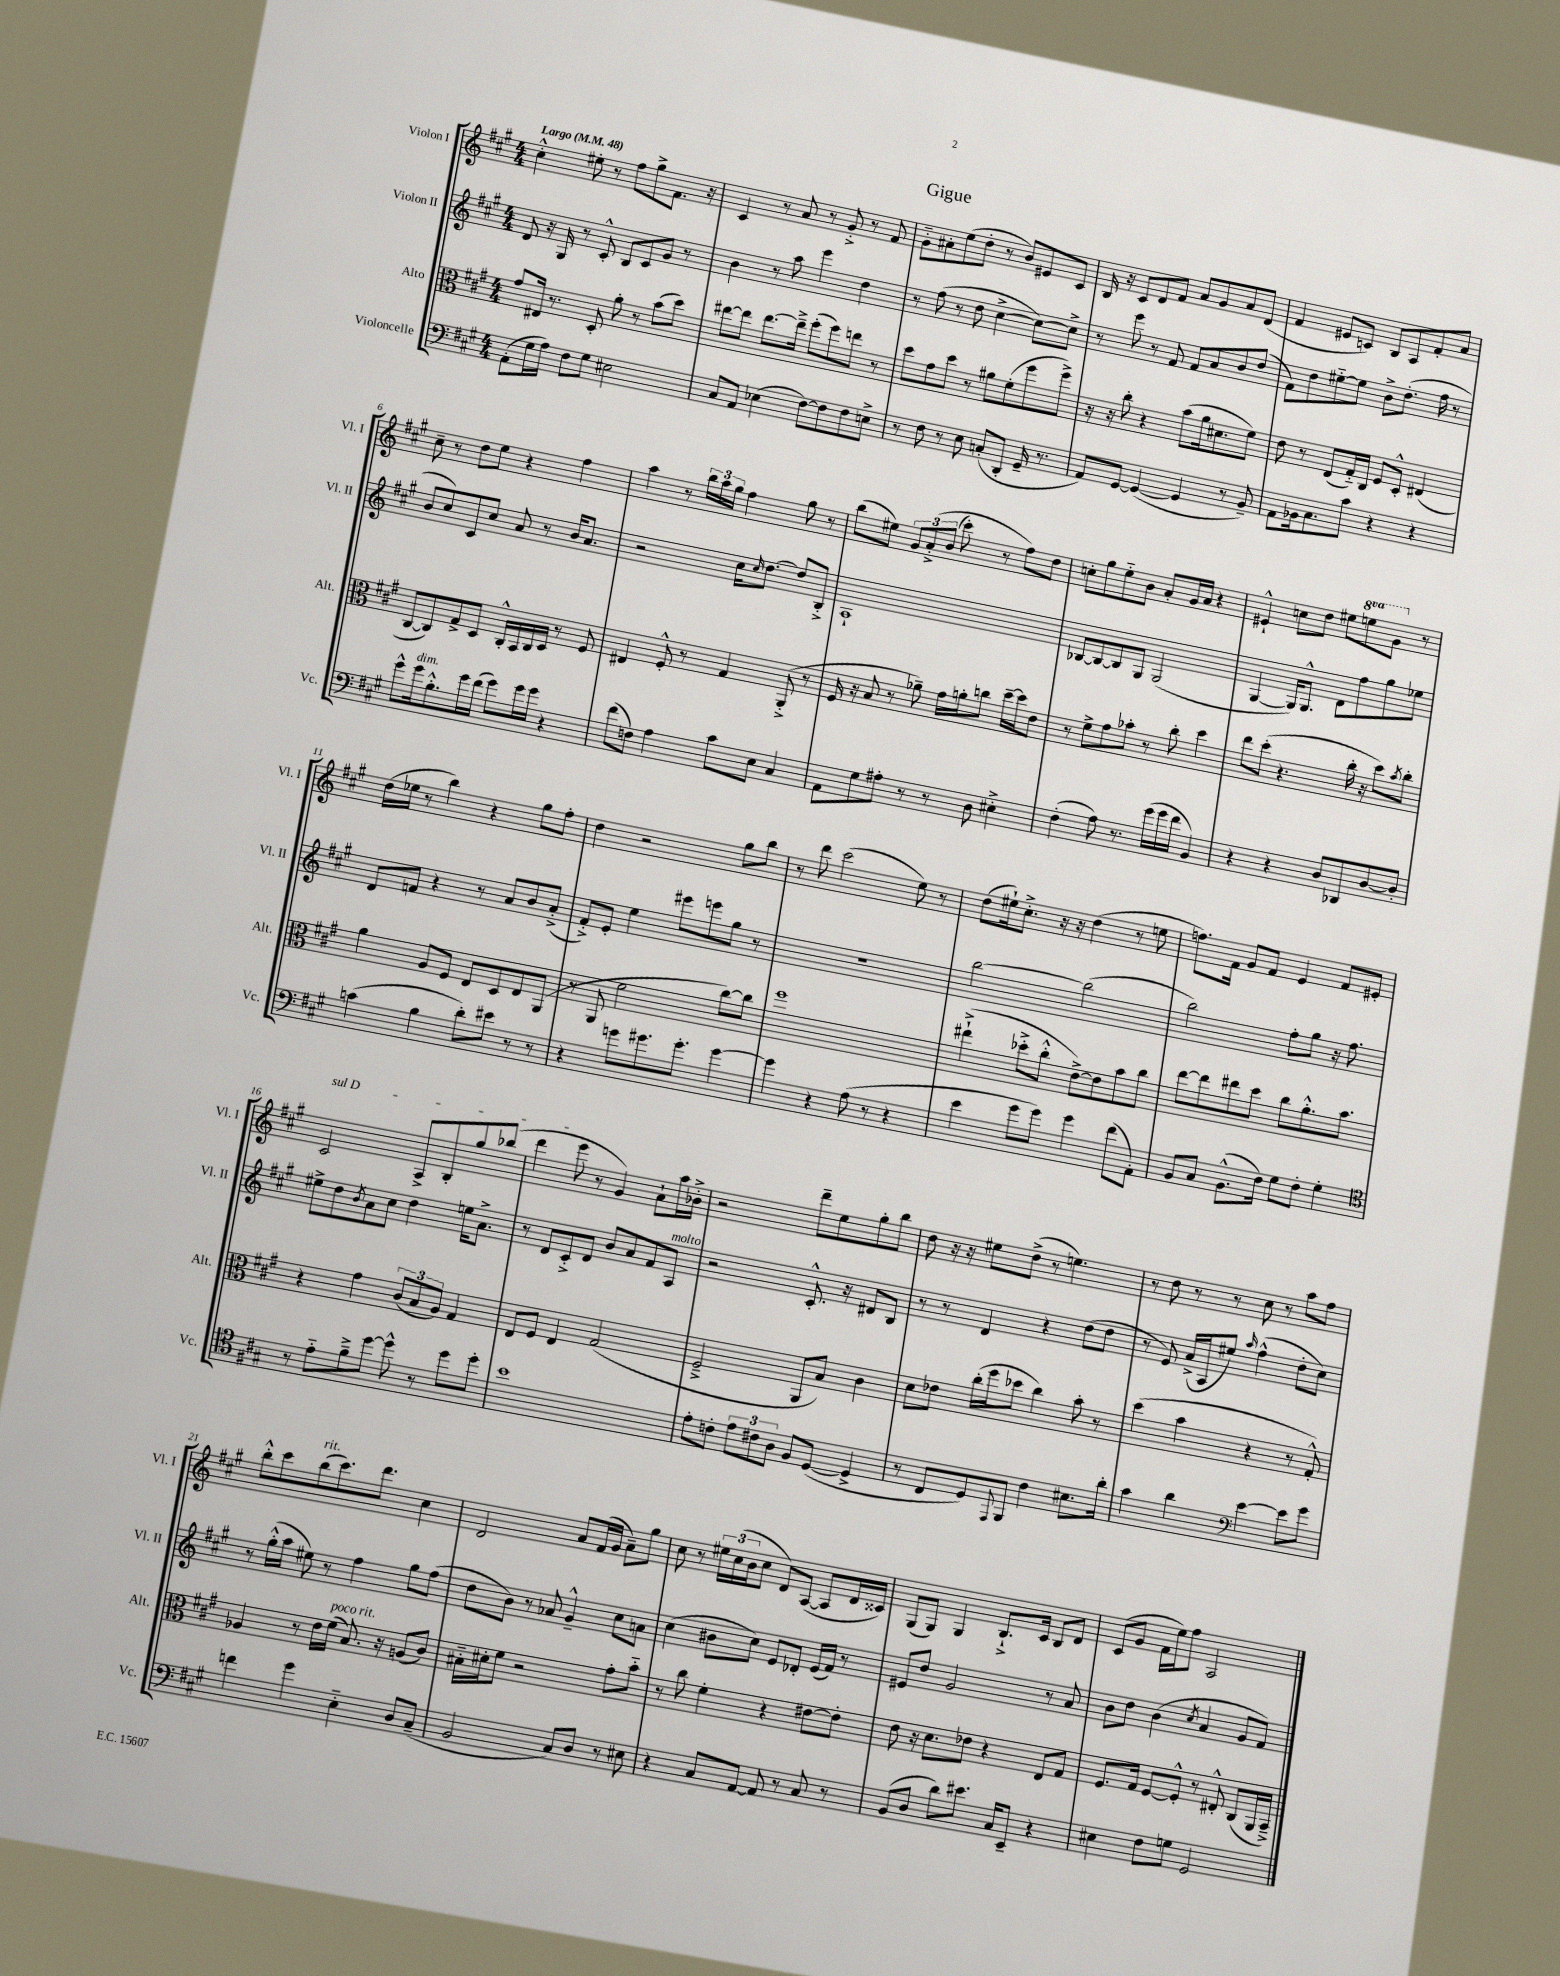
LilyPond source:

\header { title = "Gigue" }
<<
\new StaffGroup <<
\new Staff = "s0" \with { instrumentName = "Violon I" shortInstrumentName = "Vl. I" } {
    \clef treble \key a \major \numericTimeSignature \time 4/4 \set Staff.ottavationMarkups = #ottavation-simple-ordinals \tempo "Largo" 4 = 48
    cis''4-.-^ eis''8-. r8 fis''8 gis''8-> fis'8. r16 |
    cis'4 r8 a'8 r8 gis'8-.-> r8 fis'8 |
    gis'8-_ ais'8-. e''8( d''8-. r8 b'8) eis'8 cis'8 |
    b16 r16 cis'8 d'8 fis'8 a'8 gis'8 a'8 d'8( |
    fis'4 eis'8 c'8) b8 a8 fis'8-. a'8 |
    cis''8-- r8 d''8 e''8 r4 fis''4 |
    a''4 r8 \tuplet 3/2 { b''16 a''16 gis''16 } fis''4 gis''8 r8 |
    b''8( eis''8) \tuplet 3/2 { gis'8 a'8-.->\( b'8( } cis'''8-.) r8 fis''8\) d''8 |
    c''8-. gis''8 e''8-_ b'8 a'8-. gis'16 a'16 r4 |
    eis'4-!-^ c''8 d''8 eis''8 \ottava #1 e'''!8 gis''8 \ottava #0 r8 |
    d''16( ees''16 r8 b''4) r4 gis''8 fis''8-. |
    d''4 r2 gis''8 b''8 |
    r8 d'''8 cis'''2( e''8) r8 |
    d''8( eis''16-!) cis''8.-.-> r16 r16 d''4( r8 e''8 |
    f''8.) fis'16 gis'8 fis'8 e'4 fis'8 eis'8-. |
    \once \override TextSpanner.bound-details.left.text = \markup { \italic "sul D" } cis'2\startTextSpan a8-> b8-. gis''8 bes''8( |
    d'''4 e'''8\stopTextSpan r8 gis'4) a'8-! a''16 bes'16-.-> |
    r2 d'''8-- e''8 gis''8-. b''8 |
    d''8 r16 r16 eis''8 d''8->( r8 e''4.) |
    r8 d''8 r8 r8 cis''8 r8 a''8 fis''8 |
    b''8-.-^ cis'''8 b''8^\markup { \italic "rit." }( cis'''8.) d'''8. cis''4 |
    d'2 a'8 fis'16( gis'16 a'8--) gis''8 |
    cis''8 r8 \tuplet 3/2 { eis''16 cis''16( b'16 } cis''8 d'8) a8~( a8 d'16 cisis'16) |
    gis8( gis8) gis4 b8.-!-> cis'16 b8 d'8 |
    cis'8( gis'8 fis'16 e''16) fis''8 a2 \bar "|." |
}
\new Staff = "s1" \with { instrumentName = "Violon II" shortInstrumentName = "Vl. II" } {
    \clef treble \key a \major \numericTimeSignature \time 4/4
    d'8 r16 gis16 r8 cis'8-.-^ b8 cis'8 gis'8 r8 |
    b'4 r8 a''8 e'''4 d''4 |
    r8 fis''8( r8 d''8 cis''4~-> cis''8~) cis''8-> |
    r8 e'''8 r8 fis'8 fis'8 a'8 b'8 d''8( |
    fis'8) d''8 eis''8~-_ eis''8 b'8-> d''8.-.( fis''16 r8 |
    b'8 cis''8) cis'8 cis''8 a'8 r8 b'16 a'8. |
    r2 cis''16 \grace { cis''16 } d''8.~ d''8 b8-.-> |
    a1-! |
    bes8~ bes8~ bes8 gis8 gis2( |
    gis4~ gis16) gis8.-^ d'8 fis''8 gis''8 ees''8 |
    d'8 f'8 r4 r8 a'8 b'8 a'8-.->( |
    fis'8-.->) e'8-. e''4 eis'''8 e'''8 gis''8 r8 |
    r1 |
    b''2~ b''2( |
    b''2) fis''8-. gis''8 r16 fis''8. |
    eis''8-> d''8 \acciaccatura { b'8 } a'8 cis''8 d''4 e''16 a'8.-> |
    r8 d'8 cis'8-.-> d'8 b'8 a'8 fis'8 a8^\markup { \italic "molto" } |
    r2 cis'8.-.-^ r16 dis'8 b8 |
    r8 r8 d'4 r4 d''8( d''8 |
    r8 e'8) a'16->( a16 eis''8) \grace { a''16 } fis''4-^( d''8-. cis''8) |
    r8 gis''16-.-^( a''16 eis''8) r8 fis''4 gis''8 fis''8( |
    d''8 b'8) r8 aes'8 gis'4---^ cis''8 a'8 |
    cis''4( bis'8 cis''8) e'8 des'8-. e'16( fis'16) r8 |
    eis'8 d''8 gis'2 r8 a'8 |
    b'8 d''8 b'4( \acciaccatura { cis''8 } a'4 gis'8 fis'8) \bar "|." |
}
\new Staff = "s2" \with { instrumentName = "Alto" shortInstrumentName = "Alt." } {
    \clef alto \key a \major \numericTimeSignature \time 4/4
    gis'8 eis16 r8. d8-. a'8-. r8 b'8( d''8) |
    eis''8~ eis''8 eis''8.~ eis''16---> fis''8-.( fis''8) e''8 r8 |
    d''8 gis'8 d''8 r8 ais'8 fis'8-.( fis''8 fis''8->) |
    r16 r16 cis''8-. r4 b'8( a'16 dis'8. fis'8) |
    e'8 r8 e8( gis16-_) cis16 fis8 d8-.-^ eis4( |
    cis8~ cis8) gis8-> d8 cis16-.-^ b,16 cis16 d16 r8 fis8 |
    eis4 fis8-.-^ r8 gis4 a,8-.->( r8 |
    fis16 r16 b8 r8 aes'8--) gis'16 a'16-. c''8 d''16~-- d''16 e'8 |
    r8 fis'8-> gis'8 bes'8-. r8 cis''8-. d''4 |
    e''8 d''8-.( r4. cis''16-. r16 d''8) \acciaccatura { b'8 } cis''8-. |
    a'4 a8 fis8 e8 d8 e8 a,8( |
    r8 a,8 fis'2 cis''8~) cis''8 |
    fis''1 |
    eis''4-!->( des''8-.-> cis''8-.-^ e'8~->) e'8 b'8 cis''8 |
    e''8~ e''8 eis''8 d''8 cis''8 a'8.-.-^ b'8. |
    r4 gis'4 \tuplet 3/2 { cis'8( b8 a8) } gis4 |
    e8 fis8 e4 gis2( |
    fis2---> a,8 b8) cis'4 |
    d'8 ees'8 cis''16-.( fis''16 des''8 cis''4) b'8-. r8 |
    d''4( b'4 r4 r8 gis8-.-^) |
    aes4 r8 e'16 fis'16^\markup { \italic "poco rit." }( b8.) r16 a8( cis'8) |
    bis16-_ dis'16-. fis'8 r2 gis'8-. b'8-_ |
    r8 cis''8 fis'4-. r4 eis'8~ eis'8-. |
    e'8 r16 d'8. ees'8 r4 e8 gis8 |
    fis8. gis16 fis8~ fis8-.-^ r8 eis8-.-^ cis8( a,16 b,16--->) \bar "|." |
}
\new Staff = "s3" \with { instrumentName = "Violoncelle" shortInstrumentName = "Vc." } {
    \clef bass \key a \major \numericTimeSignature \time 4/4
    a,8-.( gis16 a16) fis8 gis8 eis2 |
    cis8 a,8 ees4( fis8~) fis8 fis8 e8-> |
    r8 fis8 r8 e8 c8-.( d,8-. gis,16-- r8. |
    a,8) gis,8~ gis,4~( gis,4 r8 b,8--) |
    a,8 bes,16 cis8. cis'8 r4 r4 |
    gis'8-^ gis'16^\markup { \italic "dim." } b8.-.-^ gis'16 fis'16( gis'8) gis'16 gis'16 r4 |
    fis'8( f8) a4 cis'8 e8 cis4 |
    a,8 gis8 ais8-. r8 r8 d8 eis4-.-> |
    fis4-.( a8) r8. gis'16( gis'16 fis'16 b,4) |
    r4 r4 d8 des,8 d8~ d8-. |
    c'4( b4 d'8-.) eis'8 r8 r8 |
    r4 g'8 gis'8. gis'8.-. gis'4~ |
    gis'4 r4 a8( r8 r4 |
    e'4 gis'8 gis'8) gis'4 fis'8( a,8-.) |
    b,8 cis8 b,8.-^( fis16) gis8 fis8-. gis4-. |
    \clef tenor r8 e'8-_ fis'8---> d''8~ d''8-^ r8 d''8 d''8-. |
    b'1 |
    e'8-. c'8-. \tuplet 3/2 { e'8 cis'8 a8 } fis8 d8~( d4-> |
    r8 cis8 d8) \appoggiatura { e,8 } fis,8 cis'4 bis8. a'16-. |
    gis'4 a'4 \clef bass e'4~ e'8 gis'8 |
    f'4 gis'4 e4-_ d8 cis8--( |
    b,2 cis8) d8 r8 eis8 |
    r4 cis8 a,8~ a,8 r8 cis8 r8 |
    b,8( d8 d'8) eis'8. cis16 e,8-- r4 |
    eis4 fis8 g8 gis,2 \bar "|." |
}
>>
>>
